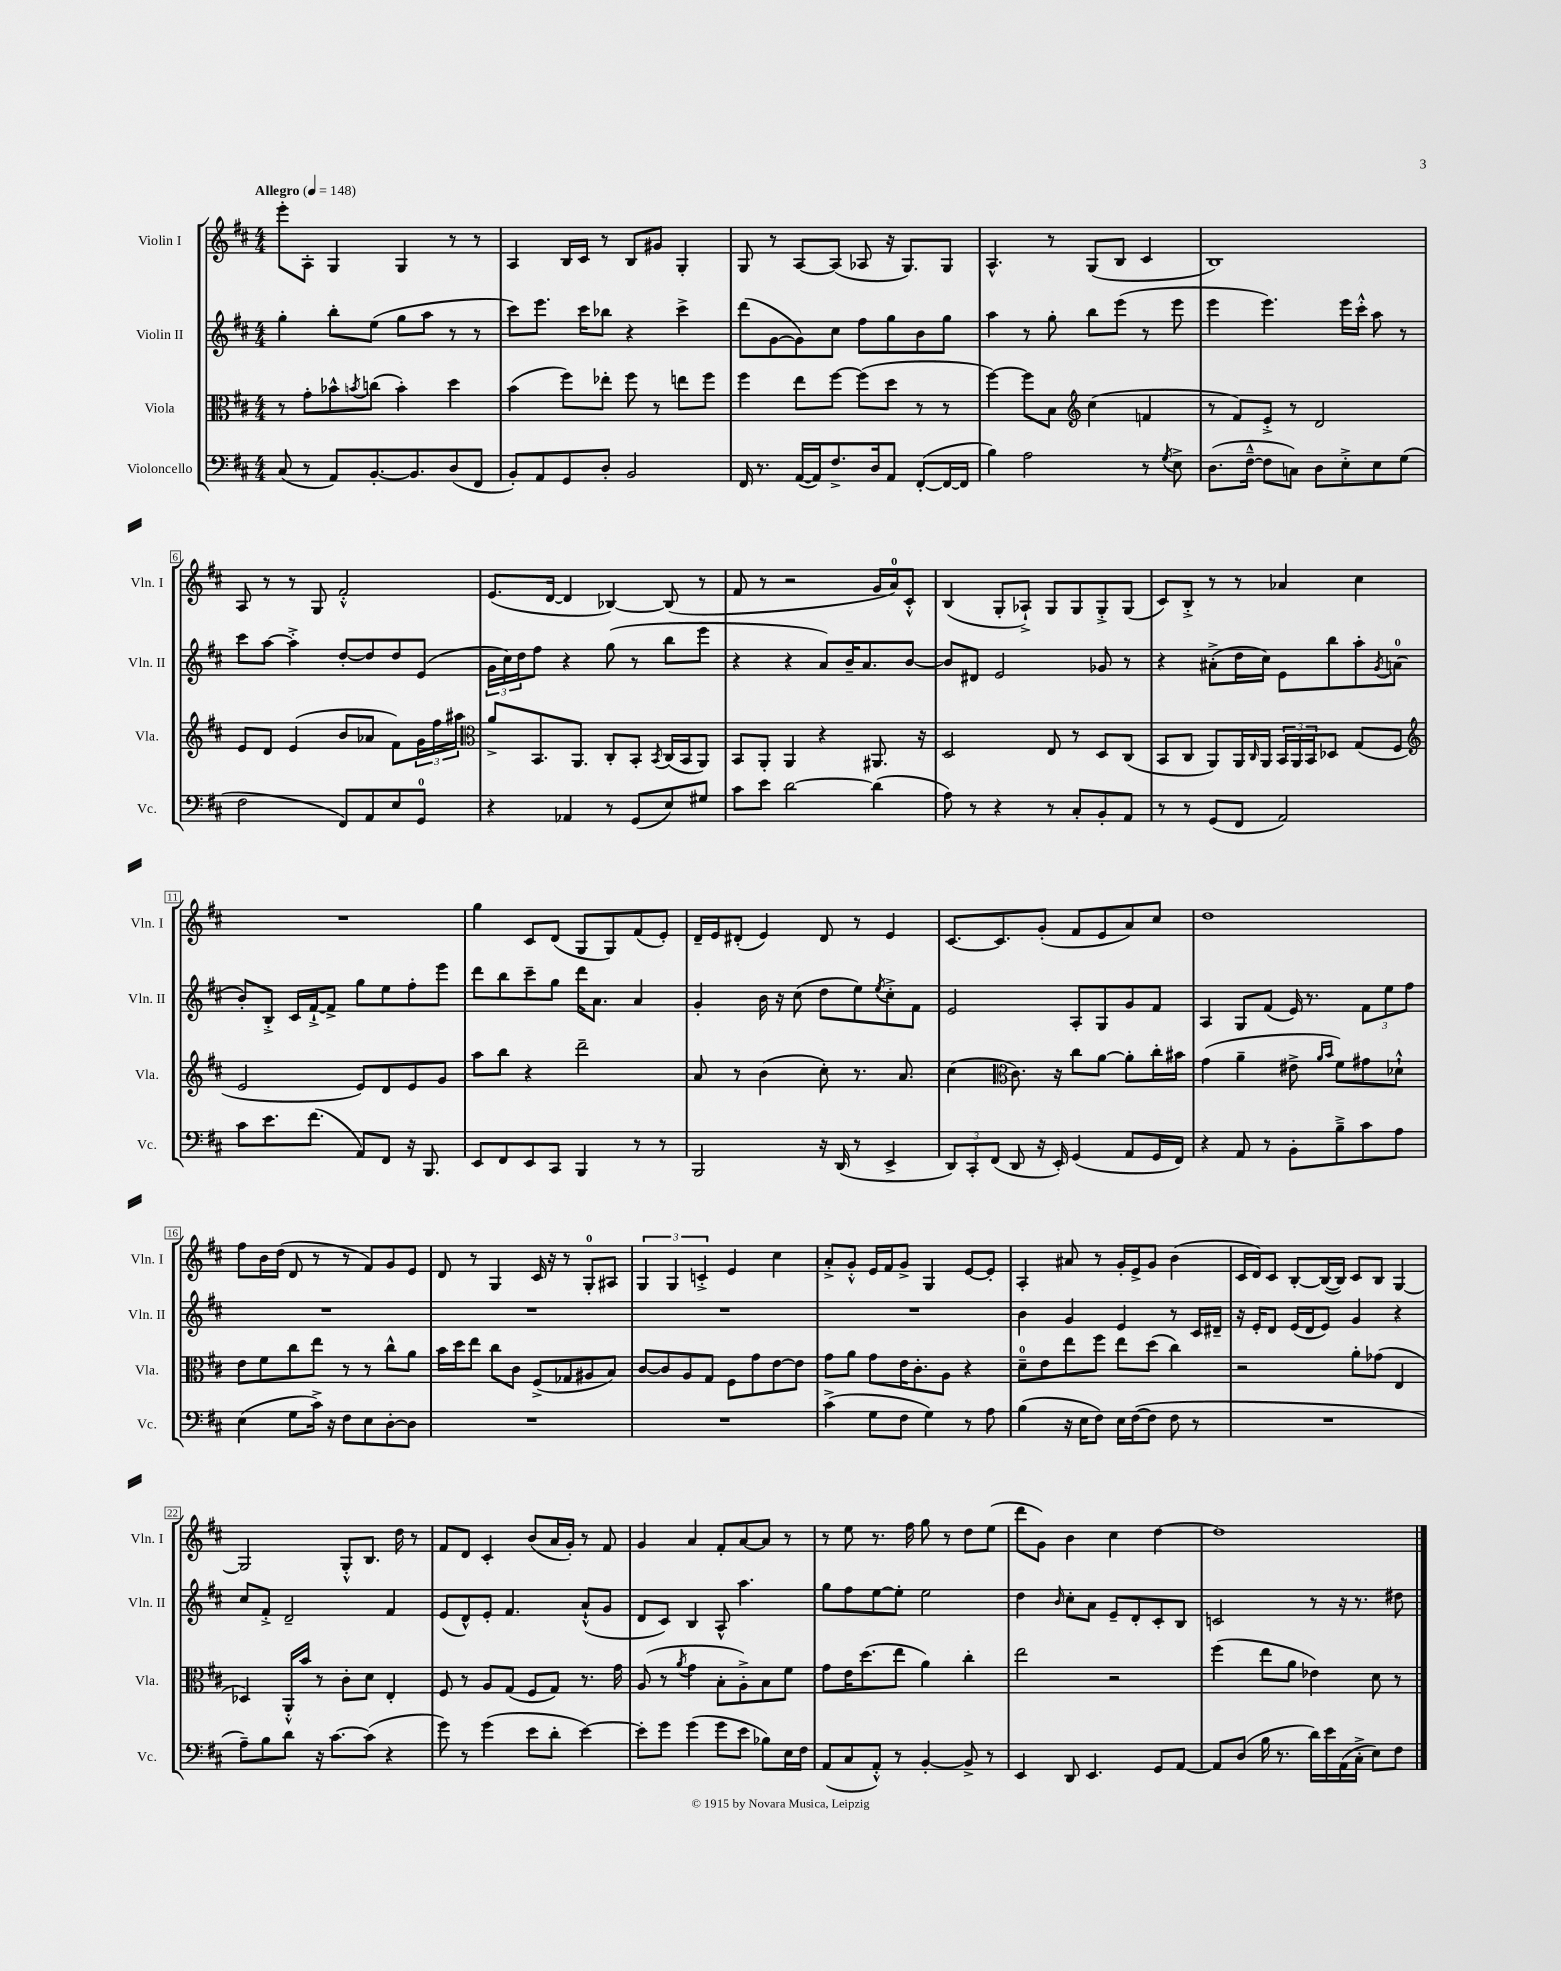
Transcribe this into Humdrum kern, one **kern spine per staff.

**kern	**kern	**kern	**kern
*staff4	*staff3	*staff2	*staff1
*clefF4	*clefC3	*clefG2	*clefG2
*k[f#c#]	*k[f#c#]	*k[f#c#]	*k[f#c#]
*M4/4	*M4/4	*M4/4	*M4/4
*MM148	*MM148	*MM148	*MM148
(8C#/	8r	4gg'\	8eee'\L
8r	8g'\L	.	8A'\J
8AA/L)	8b-^^\	8bb'\L	4G/
.	8qb/	.	.
[8.BB'/	(8cc\J	(8ee\J	.
.	4b'\)	8gg\L	4G/
8.BB/]	.	.	.
.	.	8aa\J	.
(8D/	4dd\	8r	8r
8FF#/J	.	8r	8r
=	=	=	=
8BB'/L)	(4b\	8ccc#\L)	4A/
8AA/	.	8.eee\J	.
8GG/	8ff#\L)	.	16B/LL
.	.	16ccc#\LK	16c#/JJ
8D'/J	8ee-'\J	8bb-\J	8r
2BB/	8ff#\	4r	8B/L
.	8r	.	8g#/J
.	8ee\L	4ccc#^\	4G'/
.	8ff#\J	.	.
=	=	=	=
16FF#/	4ff#\	(8ddd\L	8G/
8.r	.	.	.
.	.	[8g\	8r
([16AA/LL	8ee\L	8g\])	[8A/L
16AA/]J)	.	.	.
8.F#^/	[8ff#\J	8cc#\J	(8A/]J
.	(8ff#\]L	8ff#\L	8A-/
16D/k	.	.	.
8AA/J	8dd\J	8gg\	16r
.	.	.	8.G/L)
([8FF#'/L	8r	8b\	.
16FF#/_L	8r	8gg\J	8G/J
16FF#/]JJ	.	.	.
=	=	=	=
4B\)	[4ff#\)	4aa\	4.A^^/
2A\	8ff#\]L	8r	.
.	8B\J	8gg'\	8r
*	*clefG2	*	*
.	(4cc#\	8bb\L	(8G/L
.	.	(8eee\J	8B/J
8r	4f/	8r	4c#/
8qG/	.	.	.
8E^\	.	8eee\	.
=	=	=	=
(8.D\L	8r	4eee\	1B)
.	8f#/L)	.	.
[16F#~^^\Jk	.	.	.
8F#\]L	8e'^/J	4.eee\)	.
8C\J)	8r	.	.
8D\L	2d/	.	.
8E'^\	.	16eee\LL	.
.	.	16ccc#'^^\JJ	.
8E\	.	8aa\	.
(8G\J	.	8r	.
=	=	=	=
2F#\	8e/L	8ccc#\L	8A/
.	8d/J	[8aa\J	8r
.	(4e/	4aa'^\]	8r
.	.	.	8G/
8FF#/L)	8b/L	[8dd'/L	2f#'^^/
8AA/	8a-/J	8dd/]	.
8E/	8f#\L)	8dd/	.
8GG/J	24g\L	(8e/J	.
.	24ff#\	.	.
.	24aa#\JJ	.	.
=	=	=	=
*	*clefC3	*	*
4r	8a^/L	24g\LL	(8.e/L
.	.	24cc#\)	.
.	.	24dd\J	.
.	8.BB/	8ff#\J	.
.	.	.	[16d/Jk
4AA-/	.	4r	4d/]
.	8.AA/J	.	.
8r	8C#'/L	(8gg\	[4B-/)
(8GG/L	8BB'/J	8r	.
.	8qBB/	.	.
8E/)	(16C#/LL	8bb\L	(8B-/]
.	16BB/J	.	.
8G#/J	8AA/J)	8eee\J	8r
=	=	=	=
8c#\L	8BB/L	4r	8f#/
8e\J	8AA'/J	.	8r
[2d\	4AA/	4r	2r
.	4r	8a/L)	.
.	.	16b~/K	.
.	.	8.a/	.
(4d\]	8.AA#/	.	16g/LL
.	.	.	16a/J)
.	.	[8b/J	8c#'^^/J
.	16r	.	.
=	=	=	=
8A\)	2D/	8b/]L	(4B/
8r	.	8d#/J	.
4r	.	2e/	8G'/L
.	.	.	8A-`^/J)
8r	8E/	.	8G/L
8C#'/L	8r	.	8G/
8BB'/	8D/L	8g-/	8G'^/
8AA/J	(8C#/J	8r	(8G/J
=	=	=	=
8r	8BB/L	4r	8c#/L)
8r	8C#/J	.	8B'^/J
(8GG/L	8AA/L)	(8a#'^\L	8r
8FF#/J	16AA/L	16dd\L	8r
.	16qqC#/	.	.
.	16AA/JJ	16cc#\JJ)	.
2AA/)	24BB/LL	8e\L	4a-/
.	24AA/	.	.
.	24BB/J	.	.
.	8D-/J	8bb\	.
.	(8G/L	8aa'\	4cc#\
.	.	8qg/	.
.	8F#/J	(8a\J	.
=	=	=	=
*	*clefG2	*	*
8c#\L	2e/	8b'/L)	1r
8.e\	.	8B'^/J	.
.	.	16c#/LL	.
(8.f#\J	.	[16f#`^/J	.
.	.	8f#^/]J	.
8AA/L)	8e/L)	8gg\L	.
8FF#/J	8d/	8ee\	.
16r	8e/	8ff#'\	.
8.BBB/	.	.	.
.	8g/J	8eee\J	.
=	=	=	=
8EE/L	8aa\L	8ddd\L	4gg\
8FF#/	8bb\J	8bb\	.
8EE/	4r	8ccc#~\	8c#/L
8CC#/J	.	8gg\J	(8d/J
4BBB/	2ddd~\	16ddd\LK	8G/L
.	.	8.a\J	.
.	.	.	8G/)
8r	.	4a/	(8f#/
8r	.	.	8e'/J)
=	=	=	=
2BBB/	8a/	4g'/	16d~/LL
.	.	.	16e/J
.	8r	.	(8d#'/J
.	(4b\	16b\	4e/)
.	.	16r	.
.	.	(8cc#\	.
16r	8cc#'\)	8dd\L	8d#/
(16DD/	.	.	.
8r	8.r	8ee\)	8r
.	.	8qee/	.
4EE^/	.	8cc#'^\	4e/
.	8.a/	.	.
.	.	8f#\J	.
=	=	=	=
12DD/L)	(4cc#\	2e/	[8.c#/L
12CC#'/	.	.	.
(12FF#/J	.	.	.
.	.	.	8.c#/]
*	*clefC3	*	*
8DD/	8.c#\)	.	.
16r	.	.	(8g'/J
16EE'/)	16r	.	.
(4GG/	8cc#\L	8A'/L	8f#/L
.	[8a\J	8G/	8e/
8AA/L	8a'\]L	8g/	8a/)
16GG/L	16cc#'\L	8f#/J	8cc#/J
16FF#/JJ)	16b#\JJ	.	.
=	=	=	=
4r	(4g\	4A/	1dd
8AA/	4a~\	8G/L	.
8r	.	(8f#/J	.
8BB'\L	8e#^\	16e/)	.
.	.	8.r	.
.	16qqa/LL	.	.
.	16qqb/JJ	.	.
8B~^\	8f#\L)	.	.
8c#\	8g#\	12f#\L	.
.	.	12ee\	.
8A\J	8d-`^^\J	.	.
.	.	12ff#\J	.
=	=	=	=
(4E\	8e\L	1r	8ff#\L
.	8f#\	.	16b\L
.	.	.	(16dd\JJ
8G\L	8cc#\	.	8d/
16c#^\Jk)	8ee\J	.	8r
16r	.	.	.
8F#\L	8r	.	8r
8E\	8r	.	8f#/L)
[8D'\	8cc#^^\L	.	8g/
8D\]J	8a\J	.	8e/J
=	=	=	=
1r	16b\LL	1r	8d/
.	16dd\J	.	.
.	8ee\J	.	8r
.	8cc#\L	.	4G/
.	8c#\J	.	.
.	(8F#^/L	.	16c#/
.	.	.	16r
.	8G-/	.	8r
.	8A#/	.	8G'/L
.	8B/J)	.	8A#/J
=	=	=	=
1r	[8c#/L	1r	6G/
.	8c#/]	.	.
.	.	.	6G/
.	8A/	.	.
.	.	.	6c'^/
.	8G/J	.	.
.	8F#\L	.	4e/
.	8g\	.	.
.	[8e\	.	4cc#\
.	8e\]J	.	.
=	=	=	=
(4c#^\	8g\L	1r	8a'^/L
.	8a\J	.	8g'^^/J
8G\L	8g\L	.	16e/LL
.	.	.	16f#/J
8F#\J	16e\K	.	8g^/J
.	8.c#'\	.	.
4G\)	.	.	4G/
.	8A\J	.	.
8r	4r	.	[8e/L
8A\	.	.	8e'/]J
=	=	=	=
(4B\	8d~\L	4b\	4A'/
.	8e\	.	.
16r	8ee\	4g/	8a#/
16E\LK	.	.	.
8F#\J)	8ff#\J	.	8r
16E\LL	8ee\L	4e/	16g'/LL
([16F#\J	.	.	16e^/J
8F#\]J	(8dd\J	.	8g/J
8F#\	4cc#\)	8r	(4b\
8r	.	16c#/LL	.
.	.	16d#~/JJ	.
=	=	=	=
1r	2r	16r	16c#/LL
.	.	16e'/LK	16d/J)
.	.	8d/J	8c#/J
.	.	(16e/LL	[8B'/L
.	.	16d/J	.
.	.	8e/J)	(16B/_L
.	.	.	16B/]JJ)
.	8a'\L	4g/	8c#/L
.	(8g-\J	.	8B/J
.	4E/	4r	[4G/
=	=	=	=
8A~\L)	4D-/)	8cc#/L	2G/]
8B\	.	8f#'^/J	.
8d\J	16AA'^^/LL	2d~/	.
.	16b/JJ	.	.
16r	8r	.	.
[8.c#\L	.	.	.
.	8c#'\L	.	8G'^^/L
(8c#\]J	8d\J	.	8.B/J
4r	4E'/	4f#/	.
.	.	.	16dd\
.	.	.	8r
=	=	=	=
8g\)	8F#/	(8e/L	8f#/L
8r	8r	8d^^/)	8d/J
(4g\	8A/L	8e'/J	4c#'/
.	(8G/J	4.f#/	.
8e\L	8F#/L	.	(8b/L
8d'\J	8G/J)	.	16a/L
.	.	.	16g'/JJ)
[4e\)	8.r	(8a`^^/L	8r
.	.	8g/J	8f#/
.	16g\	.	.
=	=	=	=
8e'\]L	(8A/	8d/L	4g/
8g\J	8r	8c#/J)	.
.	8qa/	.	.
(4g\	4g\	4B/	4a/
8g\L	8B'\L	8A^^/	8f#'/L
8e\J	8A'^\)	4.aa\	[8a/
8B-\L)	8B\	.	8a/]J
16E\L	8f#\J	.	8r
16F#\JJ	.	.	.
=	=	=	=
(8AA/L	8g\L	8gg\L	8r
8C#/	16e\K	8ff#\	8ee\
.	(8.dd\	.	.
8AA'^^/J)	.	[8ee\	8.r
8r	8ee\J	8ee'\]J	.
.	.	.	16ff#\
[4BB'/	4a\)	2ee\	8gg\
.	.	.	8r
8BB^/]	4cc#'\	.	8dd\L
8r	.	.	(8ee\J
=	=	=	=
4EE/	2ee\	4dd\	8ddd\L
.	.	.	8g\J)
.	.	16qqb/	.
8DD/	.	8cc#'\L	4b\
4.EE/	.	8a\J	.
.	2r	8e~/L	4cc#\
.	.	8d'/	.
8GG/L	.	8c#'/	[4dd\
[8AA/J	.	8B/J	.
=	=	=	=
8AA/]L	(4ff#\	2c/	1dd]
(8D/J	.	.	.
16B\	8ee\L	.	.
8.r	.	.	.
.	8a\J	.	.
16d\LL)	4e-\)	8r	.
16e\	.	.	.
(16AA\	.	16r	.
16C#'^\JJ	.	8.r	.
8E\L)	8d\	.	.
8F#\J	8r	8dd#\	.
==	==	==	==
*-	*-	*-	*-
